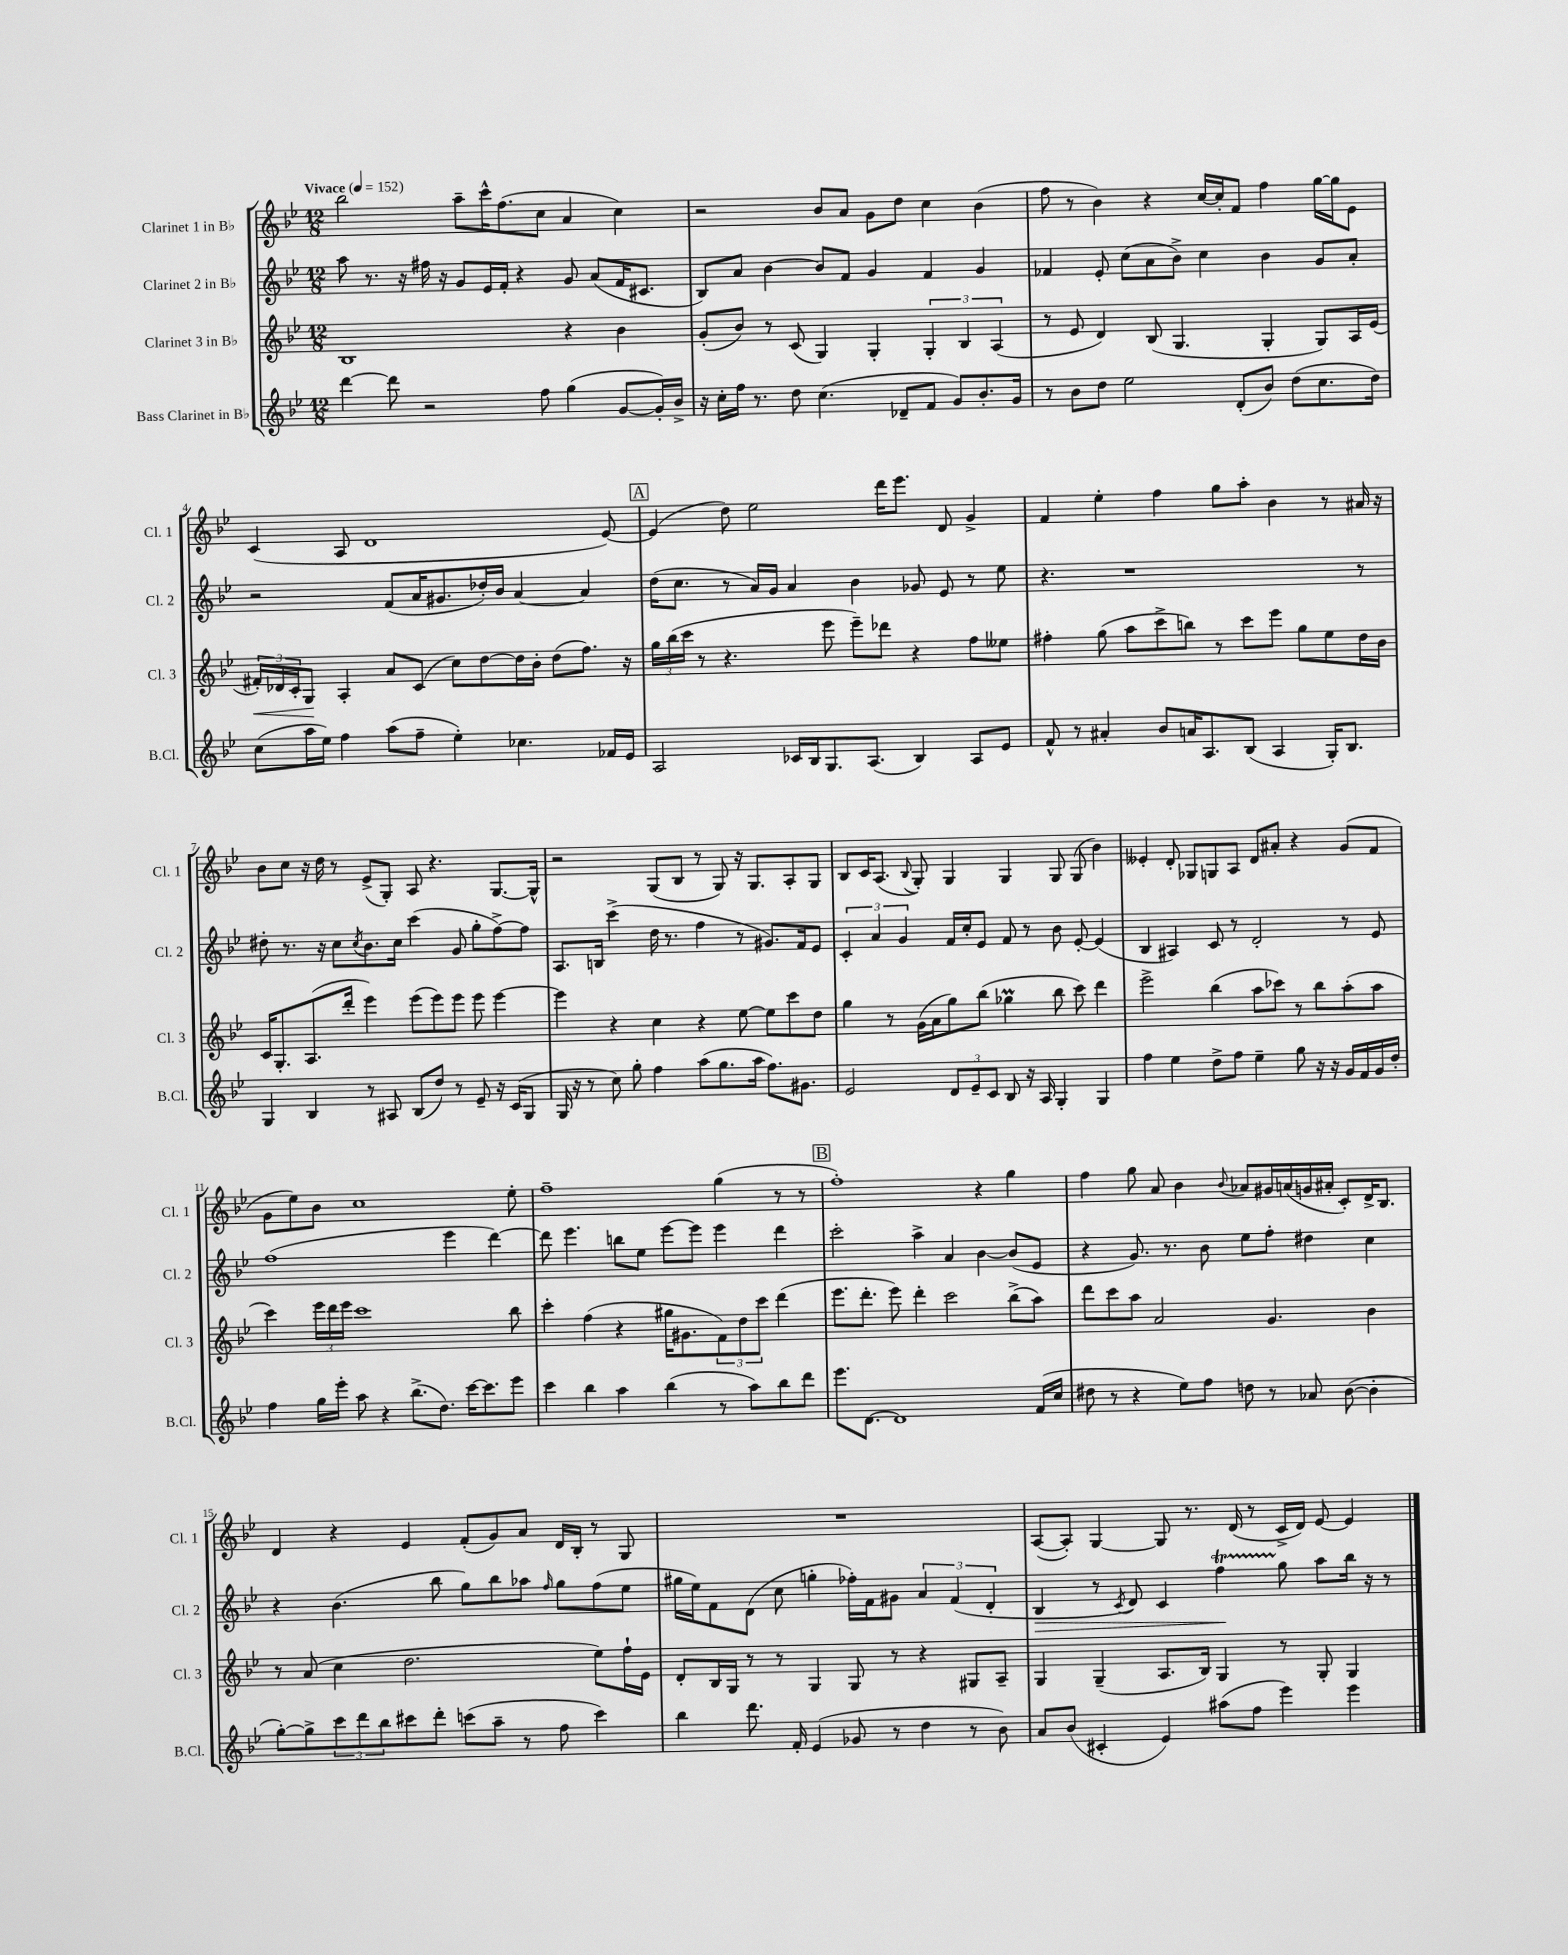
<<
\new StaffGroup <<
\new Staff = "s0" \with { instrumentName = "Clarinet 1 in Bb" shortInstrumentName = "Cl. 1" } {
    \clef treble \key bes \major \numericTimeSignature \time 12/8 \tempo "Vivace" 4 = 152
    bes''2 a''8-- c'''16-^ f''8.( c''8 a'4 c''4) |
    r2 bes'8 a'8 g'8 d''8 c''4 bes'4( |
    f''8 r8 bes'4) r4 c''16~ c''16-. f'8 f''4 g''16~ g''16 ees'8 |
    c'4( a8 d'1 ees'8~) |
    \mark \markup { \box "A" } ees'4( d''8) ees''2 d'''16 ees'''8. d'8 g'4-> |
    f'4 ees''4-. f''4 g''8 a''8-. bes'4 r8 ais'16 r16 |
    bes'8 c''8 r16 d''16 r8 ees'8->( g8-.) a8 r4. g8.~ g16-^ |
    r2 g8( bes8 r8 g8) r16 g8. a8-. g8 |
    bes8 c'16 a8.( \appoggiatura { bes8 } g8-.) g4 g4 g8 g8( bes'4) |
    eeses'4-. d'8-. ges8 g8 a8 d'8 ais'8-. r4 g'8( f'8 |
    g'8 ees''8) bes'8 c''1 ees''8-. |
    f''1-- g''4( r8 r8 |
    \mark \markup { \box "B" } f''1-.) r4 g''4 |
    f''4 g''8 a'8 bes'4 \appoggiatura { bes'8 } aes'8 gis'16 a'16( g'16 ais'16-. c'8-.) d'16-> bes8. |
    d'4 r4 ees'4 f'8-.( g'8) a'8 d'16 bes16-. r8 g8 |
    R1. |
    a8~( a8-.) g4~ g8 r8. d'16( r8 c'16-> d'16) ees'8~ ees'4 \bar "|." |
}
\new Staff = "s1" \with { instrumentName = "Clarinet 2 in Bb" shortInstrumentName = "Cl. 2" } {
    \clef treble \key bes \major \numericTimeSignature \time 12/8
    a''8 r8. r16 fis''16 r16 g'8 ees'16 f'16-. r4 g'8 a'8( f'16 cis'8. |
    bes8) a'8 bes'4~ bes'8 f'8 g'4 f'4 g'4 |
    fes'4 ees'8-. c''8( a'8 bes'8->) c''4 bes'4 g'8 a'8-. |
    r2 f'8( a'16 gis'8. des''16-.) bes'16 a'4~ a'4 |
    \mark \markup { \box "A" } d''16( c''8. r8 a'16) g'16 a'4 bes'4 ges'8 ees'8 r8 ees''8 |
    r4. r1 r8 |
    dis''8-. r8. r16 c''8 \acciaccatura { c''8 } bes'8. c''16 c'''4( g'8 g''8-. f''8~->) f''8 |
    a8. b16 c'''4->( d''16 r8. f''4 r8 gis'8.) f'16 ees'8 |
    \tuplet 3/2 { c'4-. a'4 g'4 } f'16 c''16-. ees'8 f'8 r8 bes'8 ees'8~-. ees'4( |
    bes4 ais4) c'8 r8 d'2-. r8 ees'8 |
    f''1( ees'''4 d'''4~) |
    d'''8 ees'''4. b''8 ees''8 ees'''8~ ees'''8 ees'''4 d'''4 |
    \mark \markup { \box "B" } c'''2-. a''4-> a'4 bes'4~ bes'8( ees'8 |
    r4 g'8.) r8. bes'8 ees''8 f''8-. dis''4 c''4 |
    r4 bes'4.( bes''8 g''8) bes''8 aes''8 \grace { f''16 } g''8 f''8( ees''8 |
    gis''16 ees''16) f'8 d'8( c''8 g''4-. fes''16-.) f'16 gis'8 \tuplet 3/2 { a'4 f'4( d'4-. } |
    bes4\> r8 \acciaccatura { c'8 } d'8) c'4 f''4\startTrillSpan\! g''8\stopTrillSpan a''8 bes''16 r16 r8 \bar "|." |
}
\new Staff = "s2" \with { instrumentName = "Clarinet 3 in Bb" shortInstrumentName = "Cl. 3" } {
    \clef treble \key bes \major \numericTimeSignature \time 12/8
    bes1 r4 bes'4 |
    g'8-.( bes'8) r8 c'8( g4) g4-. \tuplet 3/2 { g4-. bes4 a4( } |
    r8 ees'8 d'4) bes8( g4. g4-. g8) a16 ees'16( |
    \tuplet 3/2 { fis'16-.\<) des'16 c'16-. } g8\! a4-. a'8 c'8( c''8) d''8~ d''16 bes'16-. d''8( f''8.) r16 |
    \mark \markup { \box "A" } \tuplet 3/2 { g''16 bes''16( c'''16 } r8 r4. ees'''8 ees'''8--) des'''8 r4 f''8 eeses''8 |
    fis''4-. g''8( a''8 c'''8-> b''8) r8 c'''8 ees'''8 g''8 ees''8 d''16 bes'16 |
    c'16 g8.-. a8.( d'''16-. ees'''4) ees'''8( ees'''8) ees'''8 ees'''8 ees'''4~ |
    ees'''4 r4 c''4 r4 ees''8~ ees''8 c'''8 d''8 |
    g''4 r8 g'16( a'16 g''8) bes''8( ges''4\prall bes''8 c'''8) d'''4 |
    ees'''2-> bes''4( a''8 ces'''8) r8 bes''8 a''8-.( a''8 |
    c'''4) \tuplet 3/2 { ees'''16 d'''16 ees'''16 } c'''1 bes''8 |
    c'''4-. f''4( r4 gis''16 gis'8. \tuplet 3/2 { f'8) d''8 c'''8 } d'''4( |
    \mark \markup { \box "B" } ees'''8. d'''8.-. ees'''8) d'''4-. c'''2 bes''8->( a''8) |
    d'''8 c'''8 a''8 a'2 g'4. bes'4 |
    r8 a'8( c''4 d''2. ees''8) f''16-! ees'16 |
    d'8-. bes16 g16 r8 r8 g4 g8 r8 r4 gis8 a8-- |
    g4 g4--( a8. bes16) g4 r8 g8-. g4 \bar "|." |
}
\new Staff = "s3" \with { instrumentName = "Bass Clarinet in Bb" shortInstrumentName = "B.Cl." } {
    \clef treble \key bes \major \numericTimeSignature \time 12/8
    d'''4~ d'''8 r2 f''8 g''4( g'8~ g'16-.) bes'16-> |
    r16 c''16-. f''16 r8. d''8 c''4.( des'8-- f'8 g'8) bes'8.-. g'16 |
    r8 bes'8 d''8 ees''2 d'8-.( bes'8) d''8( c''8. d''16) |
    c''8( a''16 ees''16) f''4 a''8( f''8-- ees''4-.) ces''4. fes'16 ees'16 |
    \mark \markup { \box "A" } a2 ces'16 bes16 g8. a8.( bes4) a8 ees'8 |
    f'8-^ r8 ais'4-. bes'8 a'16 a8. bes8( a4 g16-.) bes8. |
    g4 bes4 r8 ais8 bes8( d''8) r8 ees'8-- r16 c'16( g8 |
    g16 r16 r8 c''8) g''8-. f''4 a''8( g''8. a''16 f''8.) gis'8. |
    ees'2 \tuplet 3/2 { d'8 ees'8-- c'8 } bes8 r16 a16 g4-. g4 |
    f''4 ees''4 d''8-> f''8 ees''4-- g''8 r16 r16 g'16 f'16 g'16 d''16-. |
    f''4 g''16 ees'''16-. a''8 r4 bes''8.->( d''8.) c'''16~ c'''8. ees'''8 |
    c'''4 bes''4 a''4 bes''4( r8 a''8) bes''8 d'''8 |
    \mark \markup { \box "B" } ees'''8. d'8.~ d'1 f'16( c''16 |
    dis''8 r8 r4 ees''8) f''8 d''8 r8 aes'8 bes'8~( bes'4-. |
    g''8~-.) g''8-> \tuplet 3/2 { c'''8 d'''8 bes''8 } cis'''8 d'''8-. c'''8( a''8-- r8 f''8 c'''4) |
    bes''4 d'''8. f'16-. ees'4( ges'8 r8 d''4 r8 bes'8) |
    a'8 bes'8( cis'4-. ees'4) ais''8( f''8 ees'''4) ees'''4 \bar "|." |
}
>>
>>
